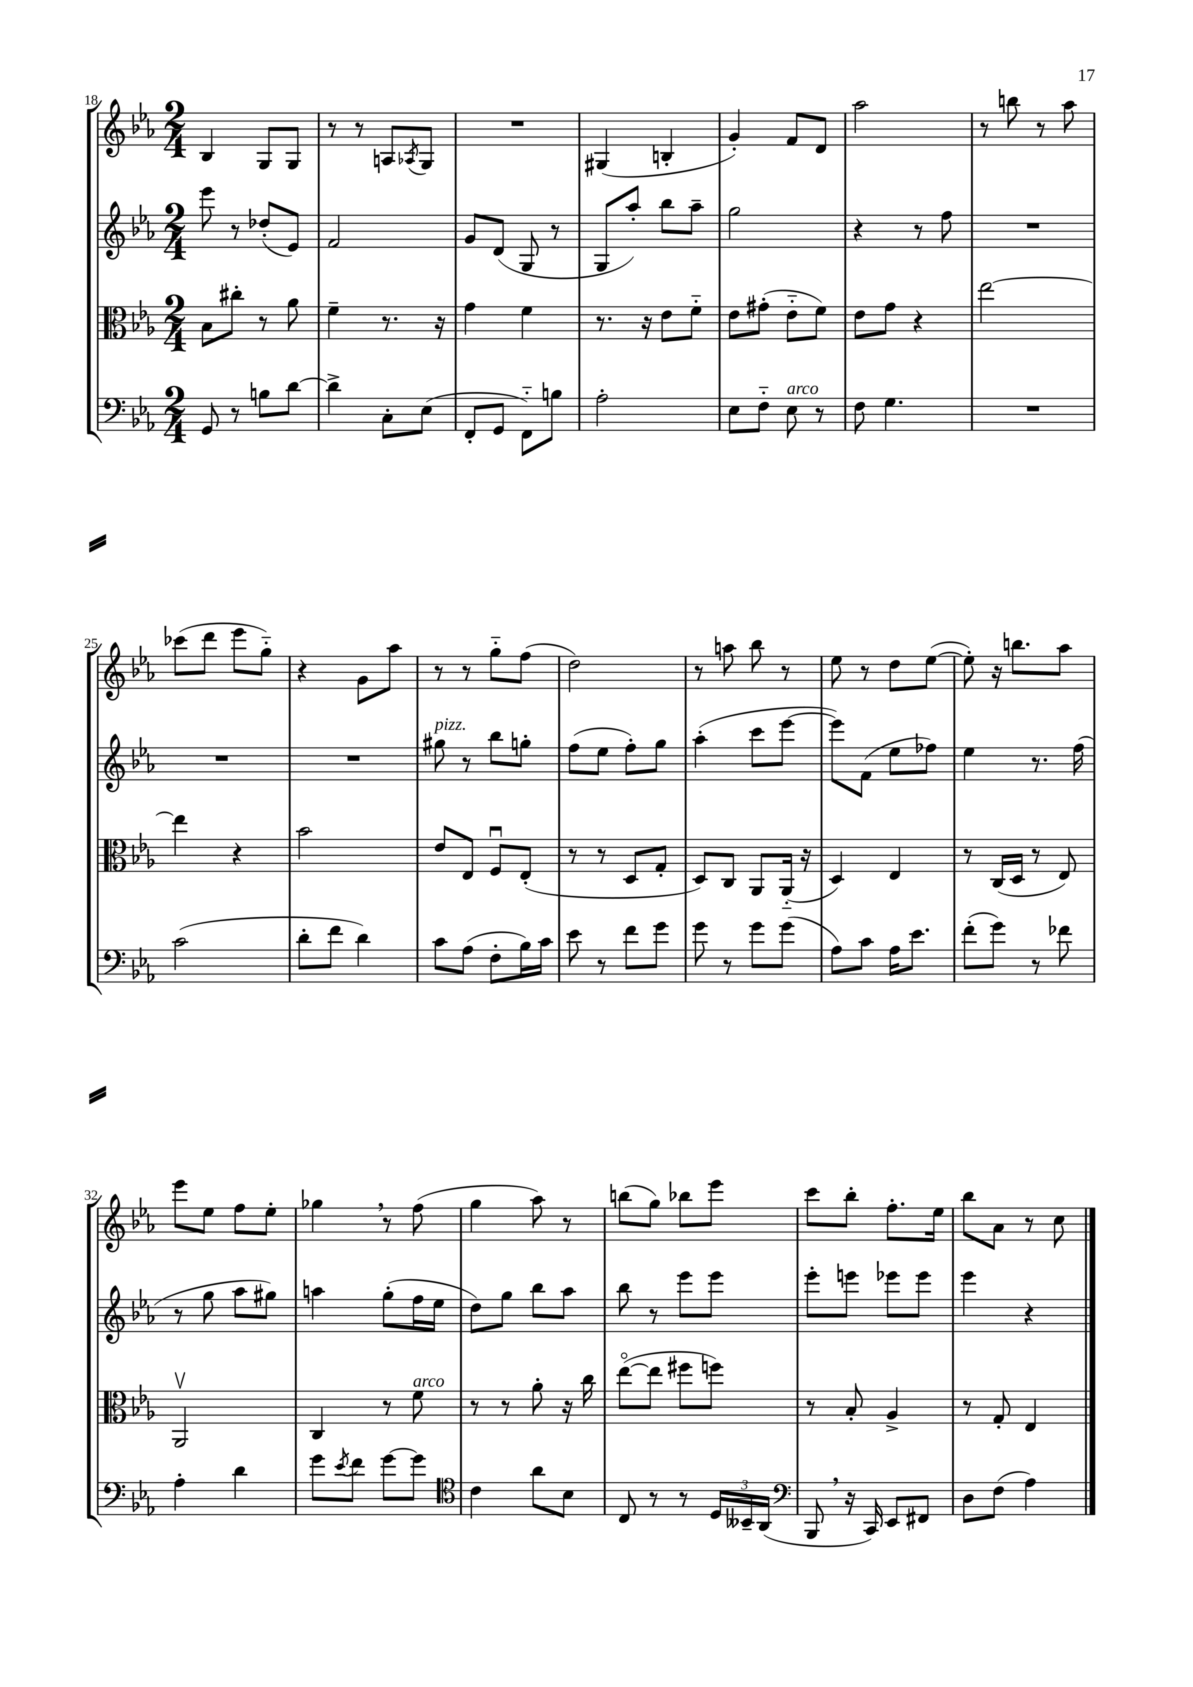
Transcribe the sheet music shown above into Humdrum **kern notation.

**kern	**kern	**kern	**kern
*staff4	*staff3	*staff2	*staff1
*clefF4	*clefC3	*clefG2	*clefG2
*k[b-e-a-]	*k[b-e-a-]	*k[b-e-a-]	*k[b-e-a-]
*M2/4	*M2/4	*M2/4	*M2/4
8GG	8B-	8eee-	4B-
8r	8cc#'	8r	.
8B	8r	(8dd-'	8G
[8d	8a-	8e-)	8G
=	=	=	=
4d^]	4f~	2f	8r
.	.	.	8r
8C'	8.r	.	8A
.	.	.	8qA-
(8E-	.	.	8G
.	16r	.	.
=	=	=	=
8FF'	4g	8g	2r
8GG	.	(8d	.
8FF'~)	4f	8G	.
8B	.	8r	.
=	=	=	=
2A-'	8.r	8G	(4G#
.	.	8aa-')	.
.	16r	.	.
.	8e-	8bb-	4B'
.	8f'~	8aa-~	.
=	=	=	=
8E-	8e-	2gg	4g')
8F'~	(8g#'	.	.
8E-	8e-'~	.	8f
8r	8f)	.	8d
=	=	=	=
8F	8e-	4r	2aa-
4.G	8g	.	.
.	4r	8r	.
.	.	8ff	.
=	=	=	=
2r	[2ee-	2r	8r
.	.	.	8bb
.	.	.	8r
.	.	.	8aa-
=	=	=	=
(2c	4ee-]	2r	(8ccc-
.	.	.	8ddd
.	4r	.	8eee-
.	.	.	8gg'~)
=	=	=	=
8d'	2b-	2r	4r
8f	.	.	.
4d)	.	.	8g
.	.	.	8aa-
=	=	=	=
8c	8e-	8gg#	8r
(8A-	8E-	8r	8r
8F'	8Fu	8bb-	8gg'~
16B-)	(8E-'	8gg'	(8ff
16c	.	.	.
=	=	=	=
8e-	8r	(8ff	2dd)
8r	8r	8ee-	.
8f	8D	8ff')	.
8g	8G'	8gg	.
=	=	=	=
8g	8D)	(4aa-'	8r
8r	8C	.	8aa
8g	8AA-	8ccc	8bb-
(8g	(16AA-'~	[8eee-	8r
.	16r	.	.
=	=	=	=
8A-)	4D)	8eee-])	8ee-
8c	.	(8f	8r
16A-	4E-	8ee-	8dd
8.e-	.	.	.
.	.	8ff-)	([8ee-
=	=	=	=
(8f'	8r	4ee-	8ee-'])
8g)	(16C	.	16r
.	16D	.	8.bb
8r	8r	8.r	.
8f-	8E-)	.	8aa-
.	.	(16ff	.
=	=	=	=
4A-'	2AA-v	8r	8eee-
.	.	8gg	8ee-
4d	.	8aa-	8ff
.	.	8gg#)	8ee-'
=	=	=	=
8g	4C	4aa	4gg-
8qe-	.	.	.
8f	.	.	.
[8g	8r	(8gg'	8r
8g]	8f	16ff	(8ff
.	.	16ee-	.
=	=	=	=
*clefC4	*	*	*
4c	8r	8dd)	4gg
.	8r	8gg	.
8a-	8a-'	8bb-	8aa-)
8B-	16r	8aa-	8r
.	16cc	.	.
=	=	=	=
8C	([8ee-o	8bb-	(8bb
8r	8ee-]	8r	8gg)
8r	8ff#	8eee-	8bb-
24D	8ff)	8eee-	8eee-
24BB--~	.	.	.
(24AA-	.	.	.
=	=	=	=
*clefF4	*	*	*
8BBB-	8r	8eee-'	8ccc
16r	8B-'	8eee	8bb-'
16CC)	.	.	.
8EE-	4A-^	8eee-	8.ff'
8FF#	.	8eee-	.
.	.	.	16ee-
=	=	=	=
8D	8r	4eee-	8bb-
(8F	8G'	.	8a-
4A-)	4E-	4r	8r
.	.	.	8cc
==	==	==	==
*-	*-	*-	*-
